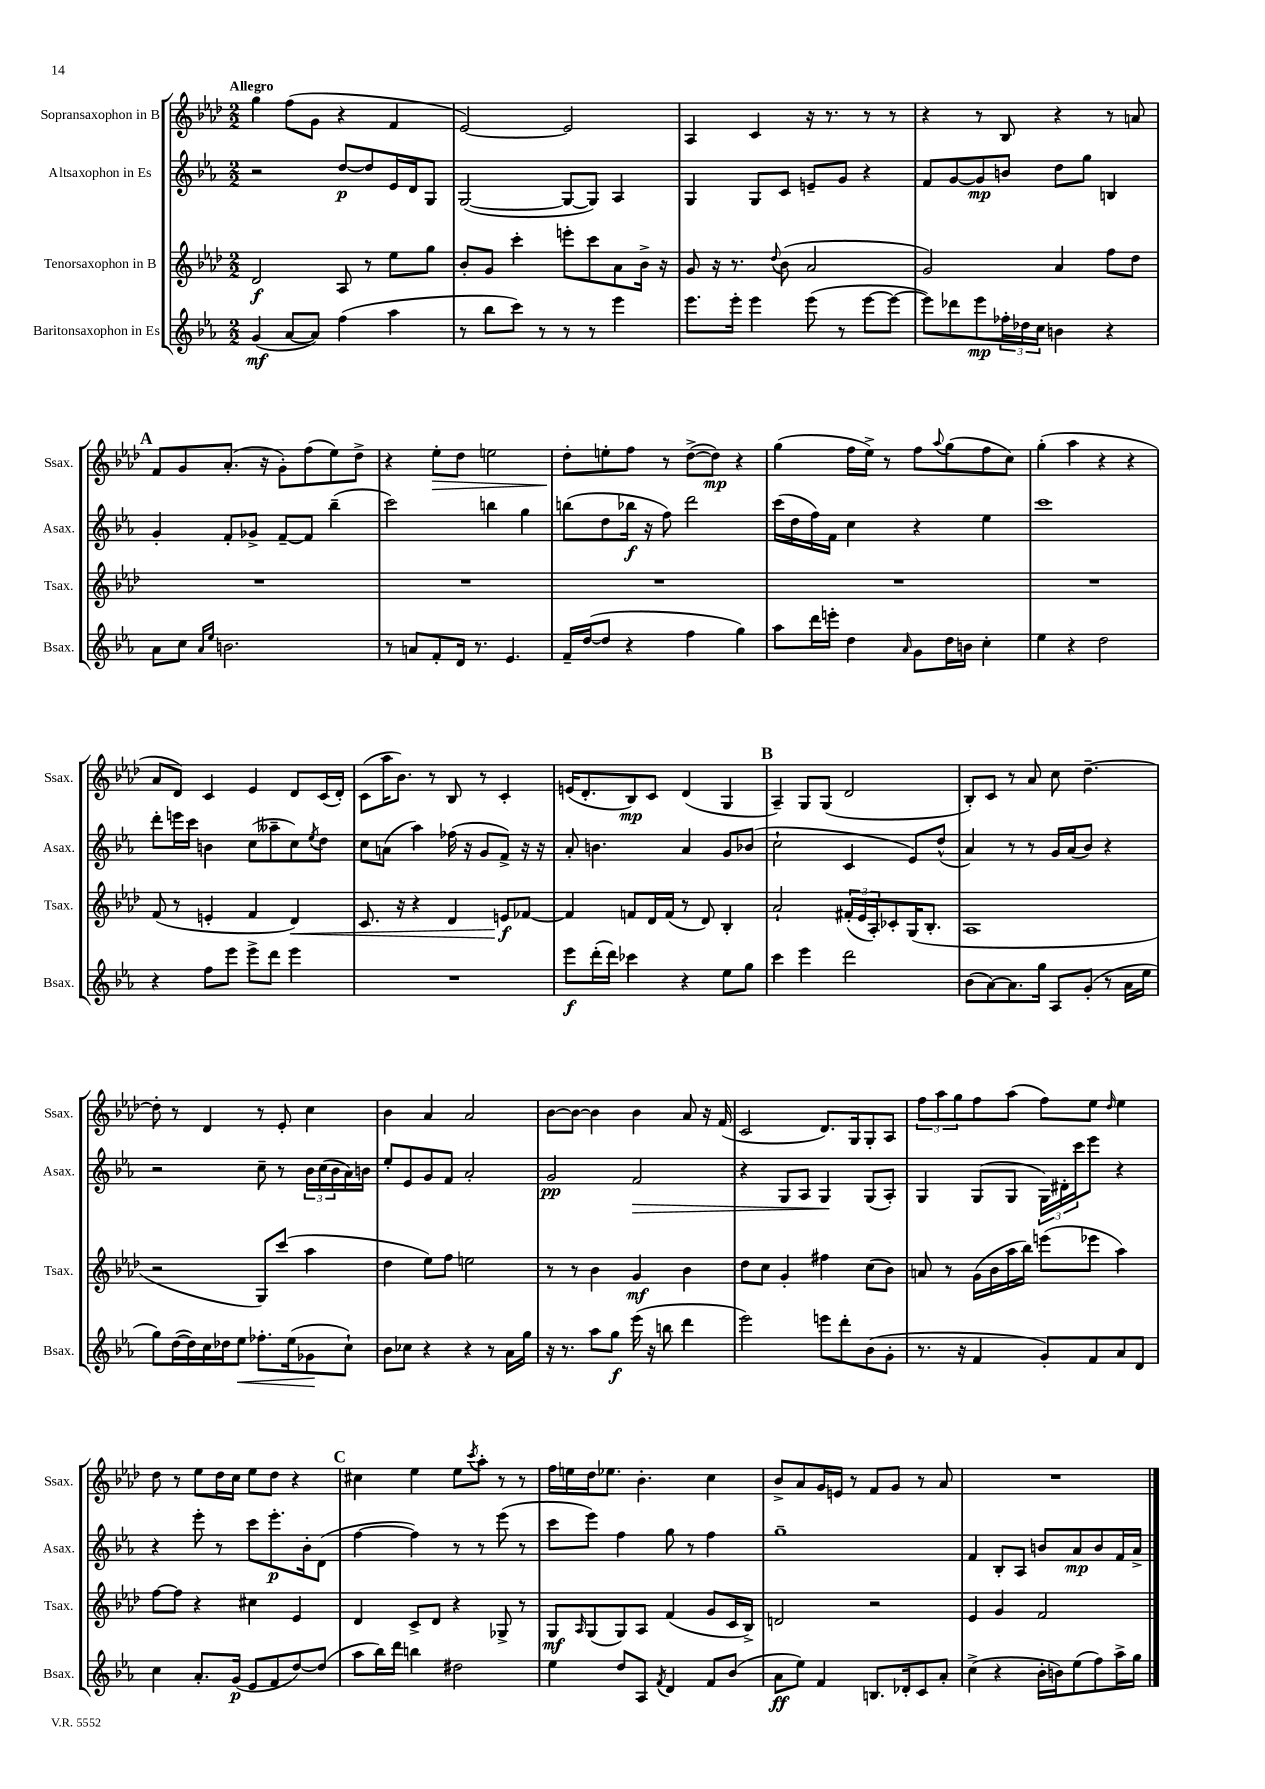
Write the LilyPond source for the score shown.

<<
\new StaffGroup <<
\new Staff = "s0" \with { instrumentName = "Sopransaxophon in B" shortInstrumentName = "Ssax." } {
    \clef treble \key aes \major \numericTimeSignature \time 2/2 \tempo "Allegro"
    g''4 f''8( g'8 r4 f'4 |
    ees'2~) ees'2 |
    aes4 c'4 r16 r8. r8 r8 |
    r4 r8 bes8 r4 r8 a'8 |
    \mark \markup { \bold "A" } f'8 g'8 aes'8.-.( r16 g'8-.) f''8( ees''8) des''8-> |
    r4 ees''8-.\> des''8 e''2 |
    des''8-.\! e''8-. f''8 r8 des''8~->( des''8\mp) r4 |
    g''4( f''16 ees''16->) r8 f''8 \appoggiatura { aes''8 } g''8( f''8 c''8) |
    g''4-.( aes''4 r4 r4 |
    aes'8 des'8) c'4 ees'4 des'8 c'16( des'16-.) |
    c'8( aes''16 bes'8.) r8 bes8 r8 c'4-. |
    e'16( des'8.-. bes8\mp) c'8 des'4( g4 |
    \mark \markup { \bold "B" } aes4--) g8 g8( des'2 |
    bes8-.) c'8 r8 aes'8 c''8 des''4.~-- |
    des''8-. r8 des'4 r8 ees'8-. c''4 |
    bes'4 aes'4 aes'2 |
    bes'8~ bes'8~ bes'4 bes'4 aes'8 r16 f'16( |
    c'2 des'8.) g16 g8-. aes8 |
    \tuplet 3/2 { f''8 aes''8 g''8 } f''8 aes''8( f''8) ees''8 \grace { des''16 } ees''4 |
    des''8 r8 ees''8 des''16 c''16 ees''8 des''8 r4 |
    \mark \markup { \bold "C" } cis''4 ees''4 ees''8 \acciaccatura { c'''8 } aes''8-. r8 r8 |
    f''16 e''16 des''16 ees''8. bes'4.-. c''4 |
    bes'8-> aes'8 g'16 e'16 r8 f'8 g'8 r8 aes'8 |
    R1 \bar "|." |
}
\new Staff = "s1" \with { instrumentName = "Altsaxophon in Es" shortInstrumentName = "Asax." } {
    \clef treble \key ees \major \numericTimeSignature \time 2/2
    r2 d''8~\p d''8 ees'16 d'16 g8 |
    g2~( g8~ g8) aes4 |
    g4 g8 c'8 e'8-- g'8 r4 |
    f'8 g'8~ g'8\mp b'8 d''8 g''8 b4 |
    \mark \markup { \bold "A" } g'4-. f'8-. ges'8-> f'8~-- f'8 bes''4--( |
    c'''2) b''4 g''4 |
    b''8( d''8 bes''16\f r16 f''8) d'''2 |
    c'''16( d''16 f''16) f'16 c''4 r4 ees''4 |
    c'''1 |
    d'''8-. e'''16 c'''16 b'4 c''8( aeses''8-- c''8) \acciaccatura { ees''8 } d''8 |
    c''8 a'8( aes''4) fes''16( r16 g'8 f'8->) r16 r16 |
    aes'8-. b'4. aes'4 g'8 bes'8( |
    \mark \markup { \bold "B" } c''2-! c'4 ees'8) d''8-^( |
    aes'4) r8 r8 g'16 aes'16( bes'8) r4 |
    r2 c''8-- r8 \tuplet 3/2 { bes'16 c''16( bes'16 } aes'16) b'16 |
    ees''8-. ees'8 g'8 f'8 aes'2-. |
    g'2\pp f'2\> |
    r4 g8 aes8 g4\! g8( aes8-.) |
    g4 g8( g8 \tuplet 3/2 { g16) dis'16-. c'''16 } ees'''8 r4 |
    r4 ees'''8-. r8 c'''8 ees'''8.-.\p bes'16-. d'8( |
    \mark \markup { \bold "C" } f''4~ f''4) r8 r8 ees'''8( r8 |
    c'''8 ees'''8) f''4 g''8 r8 f''4 |
    g''1-- |
    f'4 bes8-. aes8 b'8 aes'8\mp b'8 f'16 aes'16-> \bar "|." |
}
\new Staff = "s2" \with { instrumentName = "Tenorsaxophon in B" shortInstrumentName = "Tsax." } {
    \clef treble \key aes \major \numericTimeSignature \time 2/2
    des'2\f aes8 r8 ees''8 g''8 |
    bes'8-. g'8 c'''4-. e'''8-. c'''8 aes'8 bes'16-> r16 |
    g'8 r16 r8. \appoggiatura { des''8 } bes'8( aes'2 |
    g'2) aes'4 f''8 des''8 |
    \mark \markup { \bold "A" } R1 |
    R1 |
    R1 |
    R1 |
    R1 |
    f'8( r8 e'4-. f'4 des'4\<) |
    c'8. r16 r4 des'4 e'8\f\! fes'8~ |
    fes'4 f'8 des'16 f'16( r8 des'8) bes4-. |
    \mark \markup { \bold "B" } aes'2-! \tuplet 3/2 { fis'16-.( ees'16 aes16-.) } ces'8-. g16( bes8.-. |
    aes1 |
    r2 g8) c'''8( aes''4 |
    des''4 ees''8) f''8 e''2 |
    r8 r8 bes'4 g'4\mf bes'4 |
    des''8 c''8 g'4-. fis''4 c''8( bes'8) |
    a'8 r8 g'16( bes'16 aes''16 bes''16) e'''8( ees'''8 aes''4) |
    f''8~ f''8 r4 cis''4 ees'4 |
    \mark \markup { \bold "C" } des'4 c'8-> des'8 r4 ges8-> r8 |
    g8\mf \grace { aes16 } g8( g8) aes8 f'4( g'8 c'16 bes16->) |
    d'2 r2 |
    ees'4 g'4 f'2 \bar "|." |
}
\new Staff = "s3" \with { instrumentName = "Baritonsaxophon in Es" shortInstrumentName = "Bsax." } {
    \clef treble \key ees \major \numericTimeSignature \time 2/2
    g'4\mf( aes'8~ aes'8) f''4( aes''4 |
    r8 bes''8 c'''8) r8 r8 r8 ees'''4 |
    ees'''8. ees'''16-. ees'''4 ees'''8( r8 ees'''8~ ees'''8~ |
    ees'''8) des'''8 ees'''8\mp \tuplet 3/2 { fes''16-. des''16 c''16 } b'4 r4 |
    \mark \markup { \bold "A" } aes'8 c''8 \grace { aes'16 ees''16 } b'2. |
    r8 a'8 f'8-. d'16 r8. ees'4. |
    f'16-- d''16~( d''8 r4 f''4 g''4) |
    aes''8 d'''16 e'''16-. d''4 \grace { aes'16 } g'8 d''16 b'16 c''4-. |
    ees''4 r4 d''2 |
    r4 f''8 ees'''8 ees'''8-> d'''8 ees'''4 |
    R1 |
    ees'''8\f d'''16-.( d'''16) ces'''4 r4 ees''8 g''8 |
    \mark \markup { \bold "B" } c'''4 ees'''4 d'''2 |
    bes'8( aes'8~) aes'8. g''16 aes8 g'8-.( r8 aes'16 ees''16 |
    g''8) d''16~( d''16) c''16 des''16 ees''8\< fes''8.-. ees''16( ges'8\! c''8-!) |
    bes'8 ces''8 r4 r4 r8 aes'16 g''16 |
    r16 r8. aes''8 g''8\f ees'''16( r16 b''8 d'''4 |
    ees'''2) e'''8 d'''8-. bes'8( g'8-. |
    r8. r16 f'4 g'8-.) f'8 aes'8 d'8 |
    c''4 aes'8.-. g'16\p( ees'8 f'8 d''8~) d''8( |
    \mark \markup { \bold "C" } aes''8 bes''16) d'''16 b''4 dis''2 |
    ees''4 d''8 aes8 \acciaccatura { f'8 } d'4 f'8 bes'8( |
    aes'8\ff ees''8) f'4 b8. des'16-. c'8 aes'8-. |
    c''4->( r4 bes'16-. b'16) ees''8( f''8) aes''16-> g''16 \bar "|." |
}
>>
>>
\layout { \context { \Score \remove "Bar_number_engraver" } }
